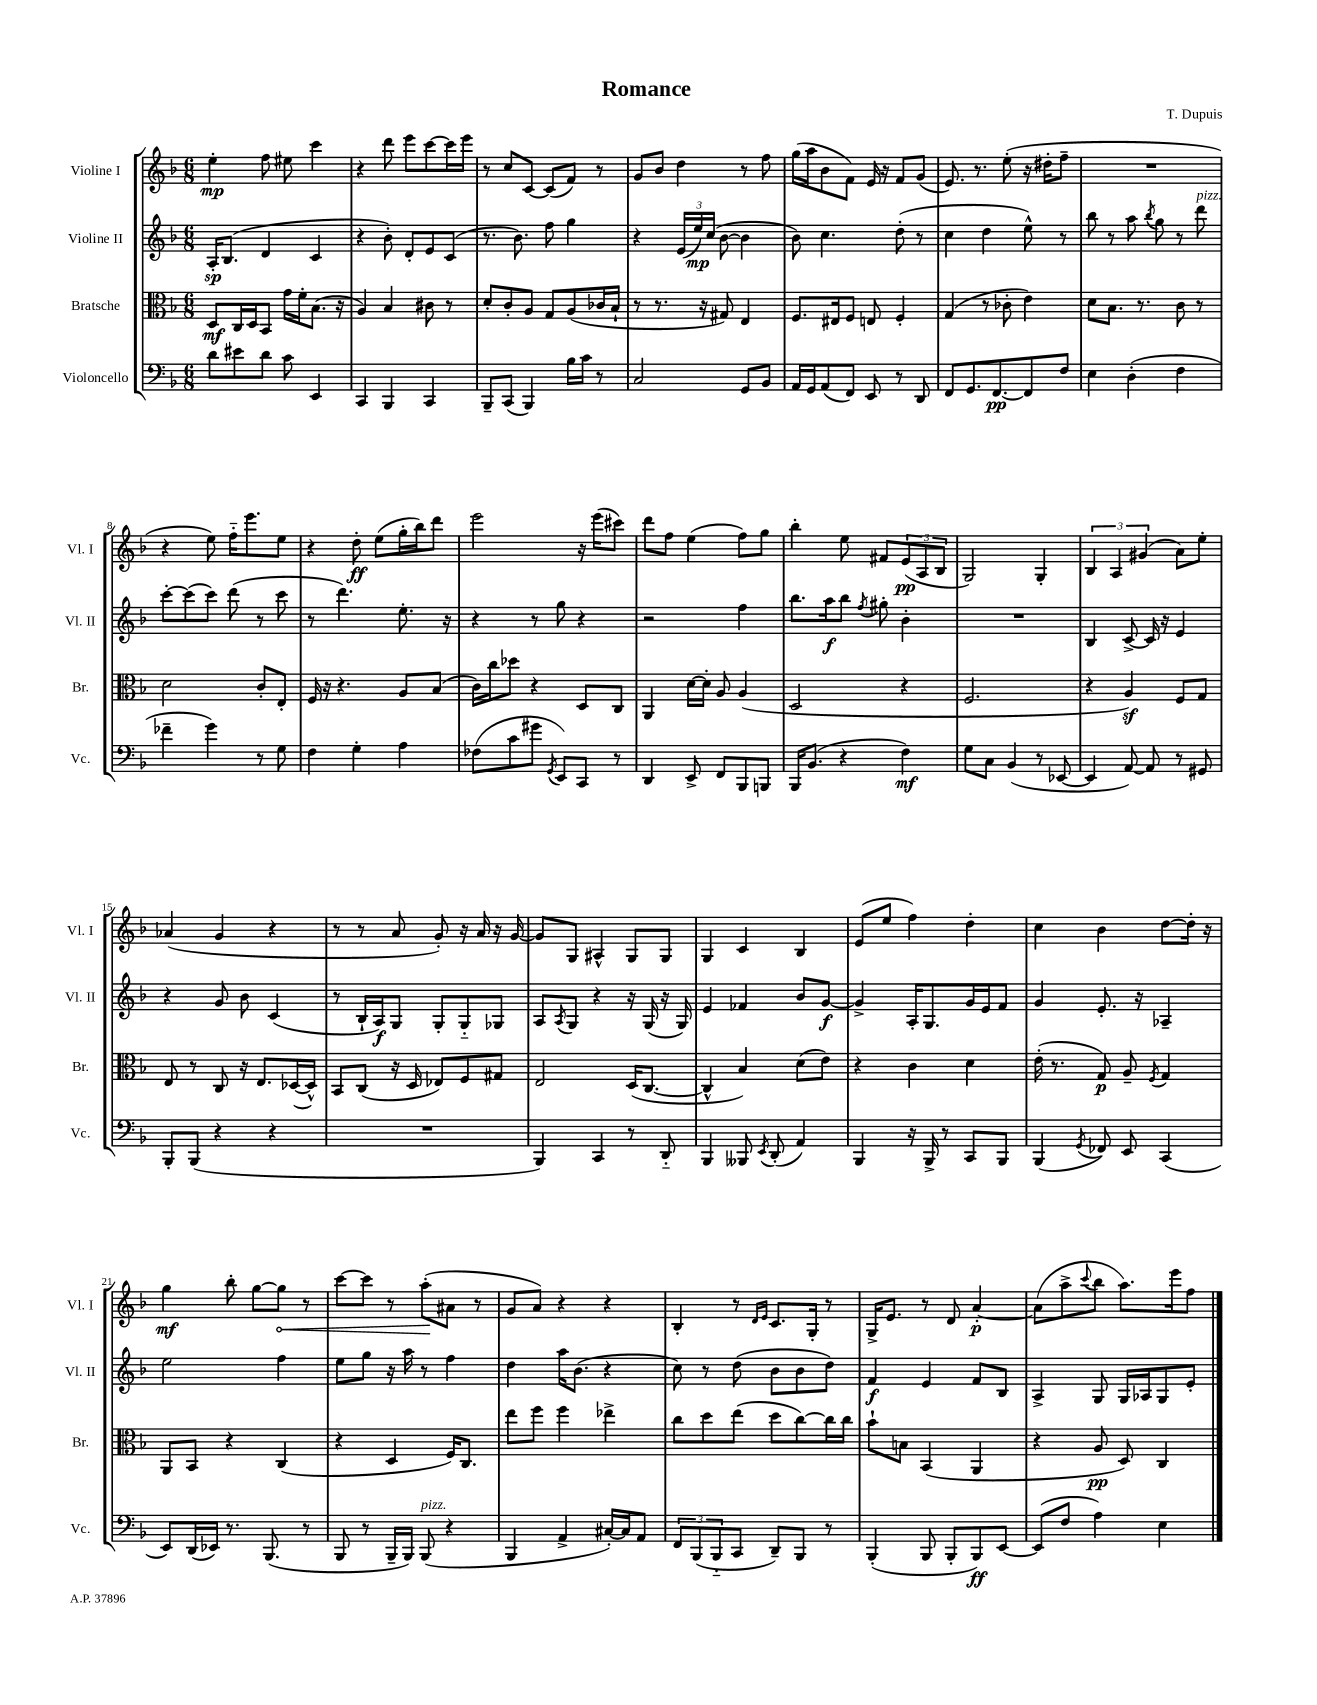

**kern	**dynam	**kern	**dynam	**kern	**dynam	**kern	**dynam
*part4	*part4	*part3	*part3	*part2	*part2	*part1	*part1
*staff4	*staff4	*staff3	*staff3	*staff2	*staff2	*staff1	*staff1
*I"Violoncello	*	*I"Bratsche	*	*I"Violine II	*	*I"Violine I	*
*I'Vc.	*	*I'Br.	*	*I'Vl. II	*	*I'Vl. I	*
*clefF4	*	*clefC3	*	*clefG2	*	*clefG2	*
*k[b-]	*	*k[b-]	*	*k[b-]	*	*k[b-]	*
*M6/8	*	*M6/8	*	*M6/8	*	*M6/8	*
=1	=1	=1	=1	=1	=1	=1	=1
8d\L	.	8D/L	mf	16A'/KL	sp	4ee'\	mp
.	.	.	.	(8.B-/J	.	.	.
8e#X\	.	16C/L	.	.	.	.	.
.	.	16D/J	.	.	.	.	.
8d\J	.	8BB-/J	.	4d/	.	8ff\	.
8c\	.	16g\LL	.	.	.	8ee#X\	.
.	.	16f'\J	.	.	.	.	.
4EE/	.	(8.B-\J	.	4c/	.	4ccc\	.
.	.	16r	.	.	.	.	.
=2	=2	=2	=2	=2	=2	=2	=2
4CC/	.	4A/)	.	4r	.	4r	.
4BBB-/	.	4B-/	.	8b-'\)	.	8ddd\	.
.	.	.	.	8d'/L	.	8eee\L	.
4CC/	.	8c#X\	.	8e/	.	[8ccc\	.
.	.	8r	.	(8c/J	.	16ccc\L]	.
.	.	.	.	.	.	16eee\JJ	.
=3	=3	=3	=3	=3	=3	=3	=3
8BBB-~/L	.	8d'/L	.	8.r	.	8r	.
(8CC/J	.	8c'/	.	.	.	8cc/L	.
.	.	.	.	8.b-\)	.	.	.
4BBB-/)	.	8A/J	.	.	.	[8c/J	.
.	.	8G/L	.	8ff\	.	(8c/L]	.
16B-\LL	.	(8A/	.	4gg\	.	8f/J)	.
16c\JJ	.	.	.	.	.	.	.
8r	.	16c-X/L	.	.	.	8r	.
.	.	16B-`/JJ	.	.	.	.	.
=4	=4	=4	=4	=4	=4	=4	=4
2C/	.	8r	.	4r	.	8g/L	.
.	.	8.r	.	.	.	8b-/J	.
.	.	.	.	(24e/LL	.	4dd\	.
.	.	.	.	24ee/)	mp	.	.
.	.	16r	.	.	.	.	.
.	.	.	.	(24cc/JJ	.	.	.
.	.	8G#X/)	.	[8b-\	.	.	.
8GG/L	.	4E/	.	4b-\]	.	8r	.
8BB-/J	.	.	.	.	.	8ff\	.
=5	=5	=5	=5	=5	=5	=5	=5
16AA/LL	.	8.F/L	.	8b-\)	.	(16gg\LL	.
16GG/J	.	.	.	.	.	16aa\J	.
(8AA/	.	.	.	4.cc\	.	8b-\	.
.	.	16E#X/k	.	.	.	.	.
8FF/J)	.	8F/J	.	.	.	8f\J)	.
8EE/	.	8En/	.	.	.	16e/	.
.	.	.	.	.	.	16r	.
8r	.	4F'/	.	(8dd'\	.	8f/L	.
8DD/	.	.	.	8r	.	(8g/J	.
=6	=6	=6	=6	=6	=6	=6	=6
8FF/L	.	(4G/	.	4cc\	.	8.e/)	.
8.GG/	.	.	.	.	.	.	.
.	.	.	.	.	.	8.r	.
.	.	8r	.	4dd\	.	.	.
[8.FF/	pp	.	.	.	.	.	.
.	.	8c-X'\	.	.	.	(8ee'\	.
8FF/]	.	4e\)	.	8ee^^\)	.	16r	.
.	.	.	.	.	.	16dd#X'\KL	.
8F/J	.	.	.	8r	.	8ff~\J	.
=7	=7	=7	=7	=7	=7	=7	=7
4E\	.	8d\L	.	8bb-\	.	2.r	.
.	.	8.B-\J	.	8r	.	.	.
(4D'\	.	.	.	8aa\	.	.	.
.	.	8.r	.	.	.	.	.
.	.	.	.	8qbb-/	.	.	.
.	.	.	.	8gg\	.	.	.
4F\	.	8c\	.	8r	.	.	.
!	!	!	!	!LO:TX:a:i:t=pizz.	!	!	!
.	.	8r	.	8ddd\	.	.	.
!!LO:LB:g=z
=8	=8	=8	=8	=8	=8	=8	=8
4f-X~\	.	2d\	.	[8ccc'\L	.	4r	.
.	.	.	.	(8ccc\]	.	.	.
4g\)	.	.	.	8ccc\J)	.	8ee\)	.
.	.	.	.	(8ddd\	.	16ff\KL	.
.	.	.	.	.	.	8.eee\	.
8r	.	8c'/L	.	8r	.	.	.
8G\	.	8E'/J	.	8ccc\	.	8ee\J	.
=9	=9	=9	=9	=9	=9	=9	=9
4F\	.	16F/	.	8r	.	4r	.
.	.	16r	.	.	.	.	.
.	.	4.r	.	4.ddd\)	.	.	.
4G'\	.	.	.	.	.	8dd'\	ff
.	.	.	.	.	.	(8ee\L	.
4A\	.	8A/L	.	8.ee'\	.	16gg'\L	.
.	.	.	.	.	.	16bb-\J)	.
.	.	(8B-/J	.	.	.	8ddd\J	.
.	.	.	.	16r	.	.	.
=10	=10	=10	=10	=10	=10	=10	=10
(8F-X\L	.	16c\LL)	.	4r	.	2eee\	.
.	.	16cc\J	.	.	.	.	.
8c\	.	8dd-X\J	.	.	.	.	.
8g#X\J	.	4r	.	8r	.	.	.
8qGG/	.	.	.	.	.	.	.
8EE/L)	.	.	.	8gg\	.	.	.
8CC/J	.	8D/L	.	4r	.	16r	.
.	.	.	.	.	.	(16eee\KL	.
8r	.	8C/J	.	.	.	8ccc#X\J)	.
=11	=11	=11	=11	=11	=11	=11	=11
4DD/	.	4AA/	.	2r	.	8ddd\L	.
.	.	.	.	.	.	8ff\J	.
8EE^/	.	[16d\LL	.	.	.	(4ee\	.
.	.	16d'\JJ]	.	.	.	.	.
8FF/L	.	8A/	.	.	.	.	.
8BBB-/	.	(4A/	.	4ff\	.	8ff\L)	.
8BBBn/J	.	.	.	.	.	8gg\J	.
=12	=12	=12	=12	=12	=12	=12	=12
16BBB-/KL	.	2D/	.	8.bb-\L	.	4bb-'\	.
(8.BB-/J	.	.	.	.	.	.	.
.	.	.	.	16aa\k	f	.	.
4r	.	.	.	8bb-\J	.	8ee\	.
.	.	.	.	8qff/	.	.	.
.	.	.	.	8gg#X'\	.	8f#X/L	.
4F\)	mf	4r	.	4b-'\	.	(12e/	pp
.	.	.	.	.	.	12A/	.
.	.	.	.	.	.	12B-/J	.
=13	=13	=13	=13	=13	=13	=13	=13
8G\L	.	2.F/	.	2.r	.	2G/)	.
8C\J	.	.	.	.	.	.	.
(4BB-/	.	.	.	.	.	.	.
8r	.	.	.	.	.	4G'/	.
[8EE-X/	.	.	.	.	.	.	.
=14	=14	=14	=14	=14	=14	=14	=14
4EE-/]	.	4r	.	4B-/	.	6B-/	.
.	.	.	.	.	.	6A/	.
[8AA/)	.	4Az/)	.	[8c^/	.	.	.
.	.	.	.	.	.	(6g#X/	.
8AA/]	.	.	.	16c/]	.	.	.
.	.	.	.	16r	.	.	.
8r	.	8F/L	.	4e/	.	8a\L)	.
8GG#X/	.	8G/J	.	.	.	8ee'\J	.
!!LO:LB:g=z
=15	=15	=15	=15	=15	=15	=15	=15
8BBB-'/L	.	8E/	.	4r	.	(4a-X/	.
(8BBB-/J	.	8r	.	.	.	.	.
4r	.	8C/	.	8g/	.	4g/	.
.	.	16r	.	8b-\	.	.	.
.	.	8.E/L	.	.	.	.	.
4r	.	.	.	(4c/	.	4r	.
.	.	([16D-X/L	.	.	.	.	.
.	.	16D-^^/JJ])	.	.	.	.	.
=16	=16	=16	=16	=16	=16	=16	=16
2.r	.	8BB-/L	.	8r	.	8r	.
.	.	(8C/J	.	16B-`/LL	.	8r	.
.	.	.	.	16A/J)	f	.	.
.	.	16r	.	8G/J	.	8a/	.
.	.	16D/	.	.	.	.	.
.	.	8E-X/L)	.	8G'/L	.	8g'/)	.
.	.	8F/	.	8G/	.	16r	.
.	.	.	.	.	.	16a/	.
.	.	8G#X/J	.	8G-X/J	.	16r	.
.	.	.	.	.	.	[16g/	.
=17	=17	=17	=17	=17	=17	=17	=17
4BBB-/)	.	2E/	.	8A/L	.	8g/L]	.
.	.	.	.	8qA/	.	.	.
.	.	.	.	8G/J	.	8G/J	.
4CC/	.	.	.	4r	.	4A#X^^/	.
8r	.	(16D/KL	.	16r	.	8G/L	.
.	.	[8.C/J	.	(16G/	.	.	.
8DD/	.	.	.	16r	.	8G/J	.
.	.	.	.	16G/)	.	.	.
=18	=18	=18	=18	=18	=18	=18	=18
4BBB-/	.	4C^^/]	.	4e/	.	4G/	.
8BBB--X/	.	4B-/)	.	4f-X/	.	4c/	.
8qEE/	.	.	.	.	.	.	.
(8DD'/	.	.	.	.	.	.	.
4AA/)	.	(8d\L	.	8b-/L	.	4B-/	.
.	.	8e\J)	.	[8g/J	f	.	.
=19	=19	=19	=19	=19	=19	=19	=19
4BBB-/	.	4r	.	4g^/]	.	(8e/L	.
.	.	.	.	.	.	8ee/J	.
16r	.	4c\	.	16A'/KL	.	4ff\)	.
16BBB-^/	.	.	.	8.G/	.	.	.
8r	.	.	.	.	.	.	.
8CC/L	.	4d\	.	16g/L	.	4dd'\	.
.	.	.	.	16e/J	.	.	.
8BBB-/J	.	.	.	8f/J	.	.	.
=20	=20	=20	=20	=20	=20	=20	=20
(4BBB-/	.	(16e'\	.	4g/	.	4cc\	.
.	.	8.r	.	.	.	.	.
8qGG/	.	.	.	.	.	.	.
8FF-X/)	.	8G/)	p	8.e'/	.	4b-\	.
8EE/	.	8A~/	.	.	.	.	.
.	.	.	.	16r	.	.	.
.	.	8qF/	.	.	.	.	.
(4CC/	.	4G/	.	4A-X~/	.	[8dd\L	.
.	.	.	.	.	.	16dd'\Jk]	.
.	.	.	.	.	.	16r	.
!!LO:LB:g=z
=21	=21	=21	=21	=21	=21	=21	=21
8EE/L)	.	8AA/L	.	2ee\	.	4gg\	mf
(16DD/L	.	8BB-/J	.	.	.	.	.
16EE-X/JJ)	.	.	.	.	.	.	.
8.r	.	4r	.	.	.	8bb-'\	.
.	.	.	.	.	.	[8gg\L	.
(8.BBB-/	.	.	.	.	.	.	.
!	!	!	!	!	!	!	!LO:HP:b
.	.	(4C/	.	4ff\	.	8gg\J]	<
8r	.	.	.	.	.	8r	.
=22	=22	=22	=22	=22	=22	=22	=22
8BBB-/	.	4r	.	8ee\L	.	[8ccc\L	.
8r	.	.	.	8gg\J	.	8ccc\J]	.
16BBB-~/LL	.	4D/	.	16r	.	8r	.
16BBB-/JJ)	.	.	.	16aa\	.	.	.
!LO:TX:a:i:t=pizz.	!	!	!	!	!	!	!
(8BBB-/	.	.	.	8r	.	(8aa'\L	.
4r	.	16F/KL)	.	4ff\	.	8a#X\J	[
.	.	8.C/J	.	.	.	.	.
.	.	.	.	.	.	8r	.
=23	=23	=23	=23	=23	=23	=23	=23
4BBB-/	.	8ee\L	.	4dd\	.	8g/L	.
.	.	8ff\J	.	.	.	8a/J)	.
4AA^/	.	4ff\	.	16aa\KL	.	4r	.
.	.	.	.	(8.b-\J	.	.	.
[16C#X'/LL)	.	4ee-X^\	.	4r	.	4r	.
16C#/J]	.	.	.	.	.	.	.
8AA/J	.	.	.	.	.	.	.
=24	=24	=24	=24	=24	=24	=24	=24
12FF/L	.	8cc\L	.	8cc\)	.	4B-'/	.
(12BBB-/	.	.	.	.	.	.	.
.	.	8dd\	.	8r	.	.	.
12BBB-/	.	.	.	.	.	.	.
8CC/J	.	(8ee\J	.	(8dd\	.	8r	.
.	.	.	.	.	.	16qqd/LL	.
.	.	.	.	.	.	16qqe/JJ	.
8DD~/L)	.	8dd\L	.	8b-\L	.	8.c/L	.
8BBB-/J	.	[8cc\)	.	8b-\	.	.	.
.	.	.	.	.	.	16G'/Jk	.
8r	.	16cc\L]	.	8dd\J)	.	8r	.
.	.	16cc\JJ	.	.	.	.	.
=25	=25	=25	=25	=25	=25	=25	=25
(4BBB-'/	.	8b-`\L	.	4f/	f	16G^/KL	.
.	.	.	.	.	.	8.e/J	.
.	.	8Bn\J	.	.	.	.	.
8BBB-/	.	(4BB-/	.	4e/	.	8r	.
8BBB-'/L	.	.	.	.	.	8d/	.
8BBB-/)	ff	4AA/	.	8f/L	.	[4a'/	p
[8EE/J	.	.	.	8B-/J	.	.	.
=26	=26	=26	=26	=26	=26	=26	=26
(8EE/L]	.	4r	.	4A^/	.	(8a\L]	.
8F/J	.	.	.	.	.	8aa^\	.
.	.	.	.	.	.	8qqccc/	.
4A\)	.	8A/	pp	8G/	.	8bb-\J	.
.	.	8D/)	.	16G/LL	.	8.aa\L)	.
.	.	.	.	16A-X/J	.	.	.
4E\	.	4C/	.	8G/	.	.	.
.	.	.	.	.	.	16eee\k	.
.	.	.	.	8e'/J	.	8ff\J	.
==	==	==	==	==	==	==	==
*-	*-	*-	*-	*-	*-	*-	*-
